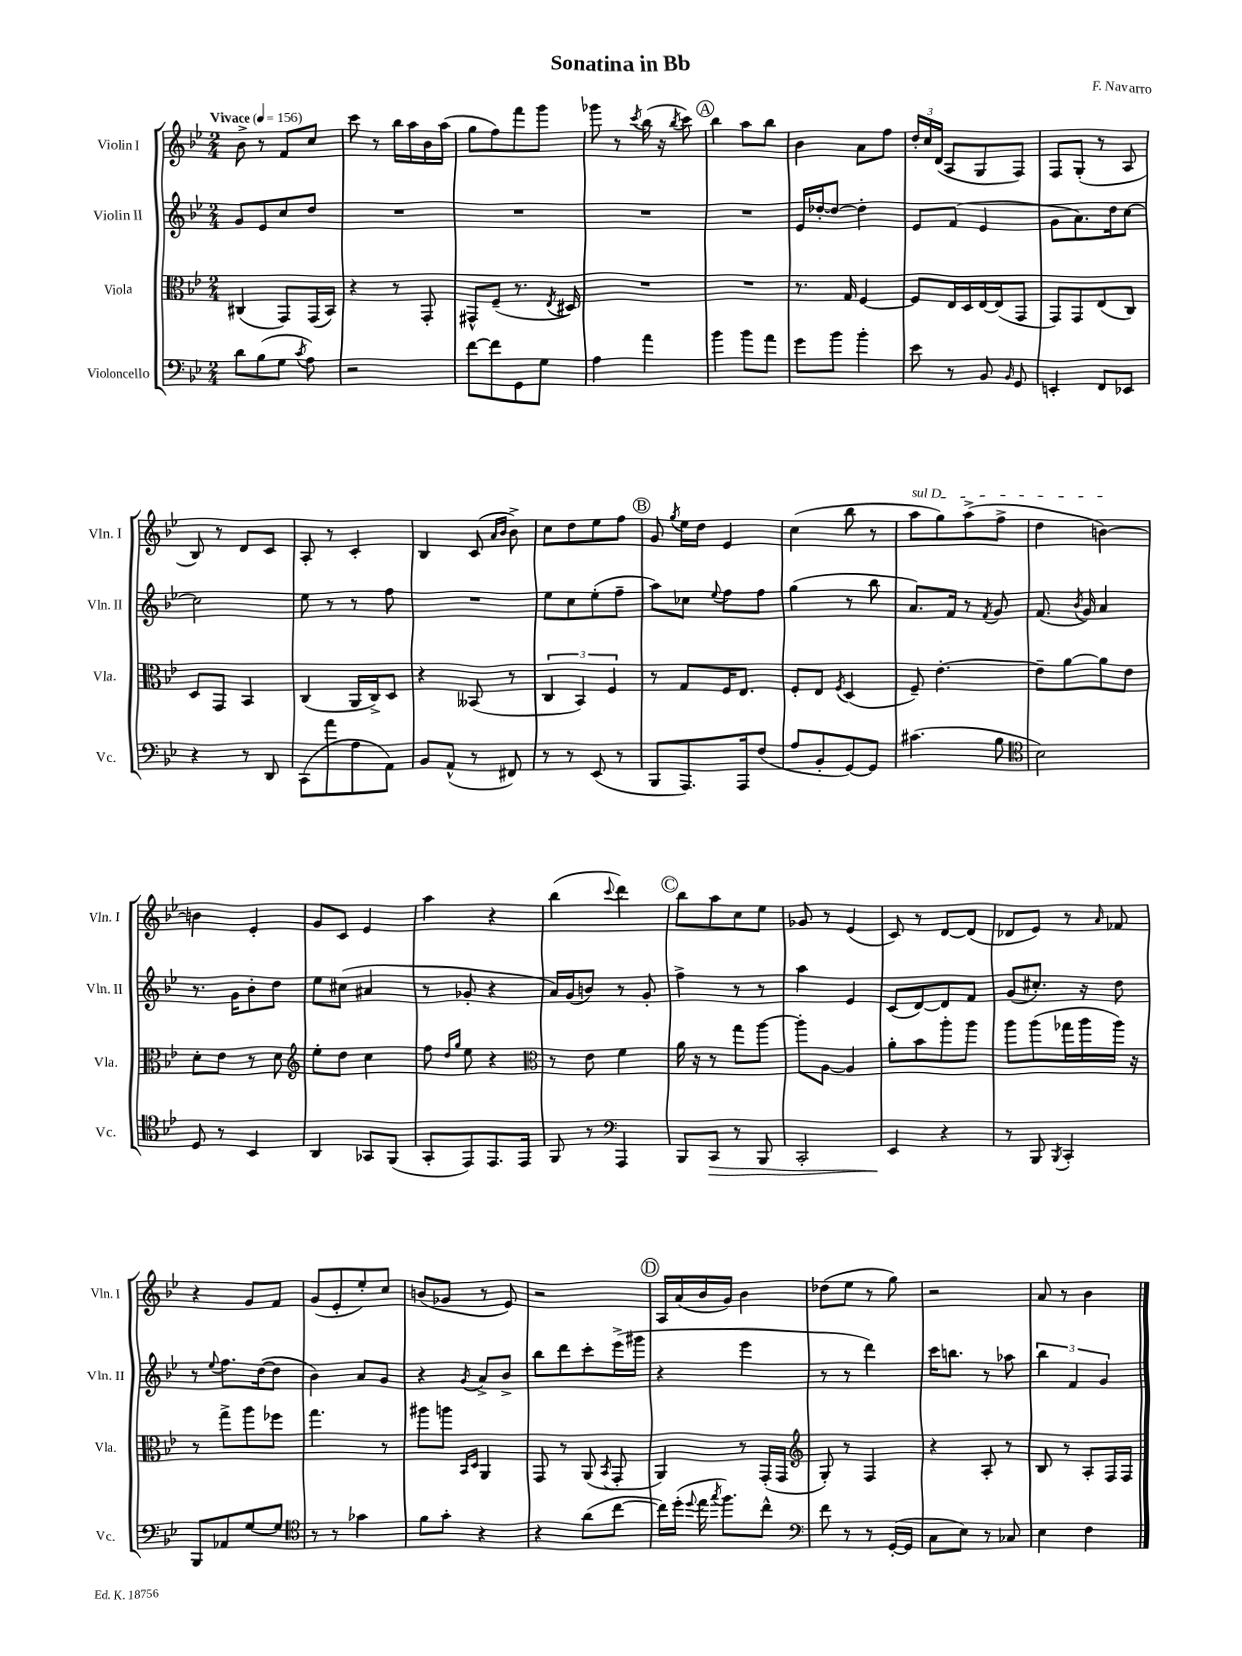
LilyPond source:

\header { title = "Sonatina in Bb" composer = "F. Navarro" }
<<
\new StaffGroup <<
\new Staff = "s0" \with { instrumentName = "Violin I" shortInstrumentName = "Vln. I" } {
    \clef treble \key bes \major \numericTimeSignature \time 2/4 \tempo "Vivace" 4 = 156
    \autoBeamOff bes'8-> r8 f'8[ c''8] |
    c'''8 r8 bes''16[ a''16 bes'16 a''16]( |
    g''8[ f''8) f'''8 g'''8] |
    ges'''8 r8 \acciaccatura { c'''8 } bes''16( r16 \acciaccatura { bes''8 } c'''8) |
    \mark \markup { \circle "A" } bes''4 a''8[ bes''8] |
    bes'4 a'8[ f''8] |
    \tuplet 3/2 { d''16[-. c''16 d'16]( } a8[ g8 f8]) |
    f8[ g8]-.( r8 a8 |
    bes8) r8 d'8[ c'8] |
    a8-. r8 c'4-. |
    bes4 c'8( \grace { a'16[ bes'16] } bes'8->) |
    c''8[ d''8 ees''8 f''8] |
    \mark \markup { \circle "B" } g'8 \acciaccatura { g''8 } ees''16[ d''16] ees'4 |
    c''4( bes''8 r8 |
    \once \override TextSpanner.bound-details.left.text = \markup { \italic "sul D" } a''8[\startTextSpan g''8) a''8->( f''8]-> |
    d''4 b'4~\stopTextSpan) |
    b'4 ees'4-. |
    g'8[ c'8] ees'4 |
    a''4 r4 |
    bes''4( \appoggiatura { c'''8 } d'''4) |
    \mark \markup { \circle "C" } bes''8[ a''8 c''8 ees''8] |
    ges'8 r8 ees'4( |
    c'8) r8 d'8[~ d'8]( |
    des'8[ ees'8]) r8 \grace { a'16 } fes'8 |
    r4 g'8[ f'8] |
    g'8[( ees'8-. ees''8-.) c''8] |
    b'8[( ges'8] r8 ees'8) |
    r2 |
    \mark \markup { \circle "D" } a16[ a'16( bes'16 g'16]) bes'4 |
    des''8[( ees''8] r8 g''8) |
    r2 |
    a'8 r8 bes'4 \bar "|." |
}
\new Staff = "s1" \with { instrumentName = "Violin II" shortInstrumentName = "Vln. II" } {
    \clef treble \key bes \major \numericTimeSignature \time 2/4
    \autoBeamOff g'8[ ees'8 c''8 d''8] |
    R2 |
    R2 |
    R2 |
    \mark \markup { \circle "A" } R2 |
    ees'16[ des''16~-. des''8]~ des''4-. |
    ees'8[ f'8]( ees'4 |
    g'8[ a'8.) d''16 c''8]~ |
    c''2 |
    ees''8 r8 r8 f''8 |
    R2 |
    ees''8[ c''8 ees''8-.( f''8]-- |
    \mark \markup { \circle "B" } a''8[) ces''8] \appoggiatura { ees''8 } f''8[ f''8] |
    g''4( r8 bes''8 |
    a'8.[) f'16] r8 \acciaccatura { f'8 } g'8 |
    f'8.( \acciaccatura { bes'8 } g'16) a'4 |
    r8. g'16[ bes'8-. d''8] |
    ees''8[ cis''8]( ais'4 |
    r8 ges'8-. r4 |
    a'16[) g'16( b'8]) r8 g'8-. |
    \mark \markup { \circle "C" } f''4-> r8 r8 |
    a''4 ees'4 |
    c'8[( d'8~) d'8 f'8] |
    g'8[( cis''8.]-.) r16 d''8 |
    r8 \appoggiatura { ees''8 } f''8.[ d''16~( d''8] |
    bes'4) a'8[ g'8] |
    r4 \acciaccatura { g'8 } a'8[-> bes'8]-> |
    bes''8[ d'''8 c'''8-. ees'''16->( gis'''16] |
    \mark \markup { \circle "D" } r4 ees'''4 |
    r8 r8 d'''4) |
    c'''16[ b''8.] r8 aes''8 |
    \tuplet 3/2 { bes''4 f'4 g'4 } \bar "|." |
}
\new Staff = "s2" \with { instrumentName = "Viola" shortInstrumentName = "Vla." } {
    \clef alto \key bes \major \numericTimeSignature \time 2/4
    \autoBeamOff cis4( g,8[) g,16( bes,16]) |
    r4 r8 g,8-. |
    gis,8[-^ f8]--( r8. \acciaccatura { ees8 } dis16) |
    R2 |
    \mark \markup { \circle "A" } R2 |
    r8. g16 f4~ |
    f8[ ees16 d16 ees16~ ees16( g,8] |
    g,8[) g,8 ees8( c8]) |
    d8[ g,8] bes,4 |
    c4( a,16[ c16->) d8] |
    r4 beses,8( r8 |
    \tuplet 3/2 { c4 bes,4) f4 } |
    \mark \markup { \circle "B" } r8 g8[ f16 ees8.] |
    f8[-. ees8] \acciaccatura { f8 } d4( |
    f8--) ees'4.~-. |
    ees'8[-- a'8~ a'8 ees'8] |
    d'8[-. ees'8] r8 d'8 |
    \clef treble ees''8[-. d''8] c''4 |
    f''8 \grace { d''16[ g''16] } ees''8 r4 |
    \clef alto r8 ees'8 f'4 |
    \mark \markup { \circle "C" } a'16 r16 r8 g''8[ a''8]~ |
    a''8[-. a8]~ a4 |
    a'8[-. bes'8 a''8-. a''8] |
    a''8[ a''8( ges''16 a''16 a''16]) r16 |
    r8 g''8[-> a''8 fes''8] |
    g''4. r8 |
    ais''8[ a''8] \grace { bes,16[ d16] } a,4 |
    g,8 r8 a,8( \acciaccatura { bes,8 } g,8-. |
    \mark \markup { \circle "D" } a,4) r8 g,16[-.( g,16] |
    \clef treble g8-.) r8 f4 |
    r4 a8-. r8 |
    bes8 r8 a8[-. f16 f16] \bar "|." |
}
\new Staff = "s3" \with { instrumentName = "Violoncello" shortInstrumentName = "Vc." } {
    \clef bass \key bes \major \numericTimeSignature \time 2/4
    \autoBeamOff d'8[ bes8( g8] \acciaccatura { c'8 } a8) |
    r2 |
    f'8[~ f'8 g,8 g8] |
    a4 a'4 |
    \mark \markup { \circle "A" } bes'4 bes'8[ a'8] |
    g'8[ bes'8] bes'4-. |
    ees'8 r8 bes,8 \grace { bes,16 } g,8 |
    e,4-. f,8[ ees,8] |
    r4 r8 d,8 |
    c,8[( a'8 a8 a,8]) |
    bes,8[ a,8]-^( r8 fis,8) |
    r8 r8 ees,8( r8 |
    \mark \markup { \circle "B" } bes,,8[ a,,8.) a,,16 f8]( |
    a8[ bes,8-. g,8~) g,8] |
    cis'4.( bes8 |
    \clef tenor bes2) |
    d8 r8 bes,4 |
    a,4 ges,8[ f,8]( |
    g,8[-. ees,8) ees,8. ees,16] |
    f,8 r8 \clef bass a,,4 |
    \mark \markup { \circle "C" } bes,,8[ c,8]\> r8 bes,,8 |
    c,2-. |
    ees,4\! r4 |
    r8 bes,,8 \acciaccatura { bes,,8 } c,4-. |
    bes,,8[ aes,8 g8~ g8] |
    \clef tenor r8 r8 ges'4 |
    f'8[ g'8]-. r4 |
    r4 a'8[( c''8]~ |
    \mark \markup { \circle "D" } c''16[) d''16]-.( \appoggiatura { d''8 } ees''16 \acciaccatura { g''8 } f''8.[) c''8]-^ |
    \clef bass f'8 r8 r8 g,16[~-.( g,16] |
    c8[ ees8]) r8 ces8 |
    ees4 f4 \bar "|." |
}
>>
>>
\layout { \context { \Score \remove "Bar_number_engraver" } }
